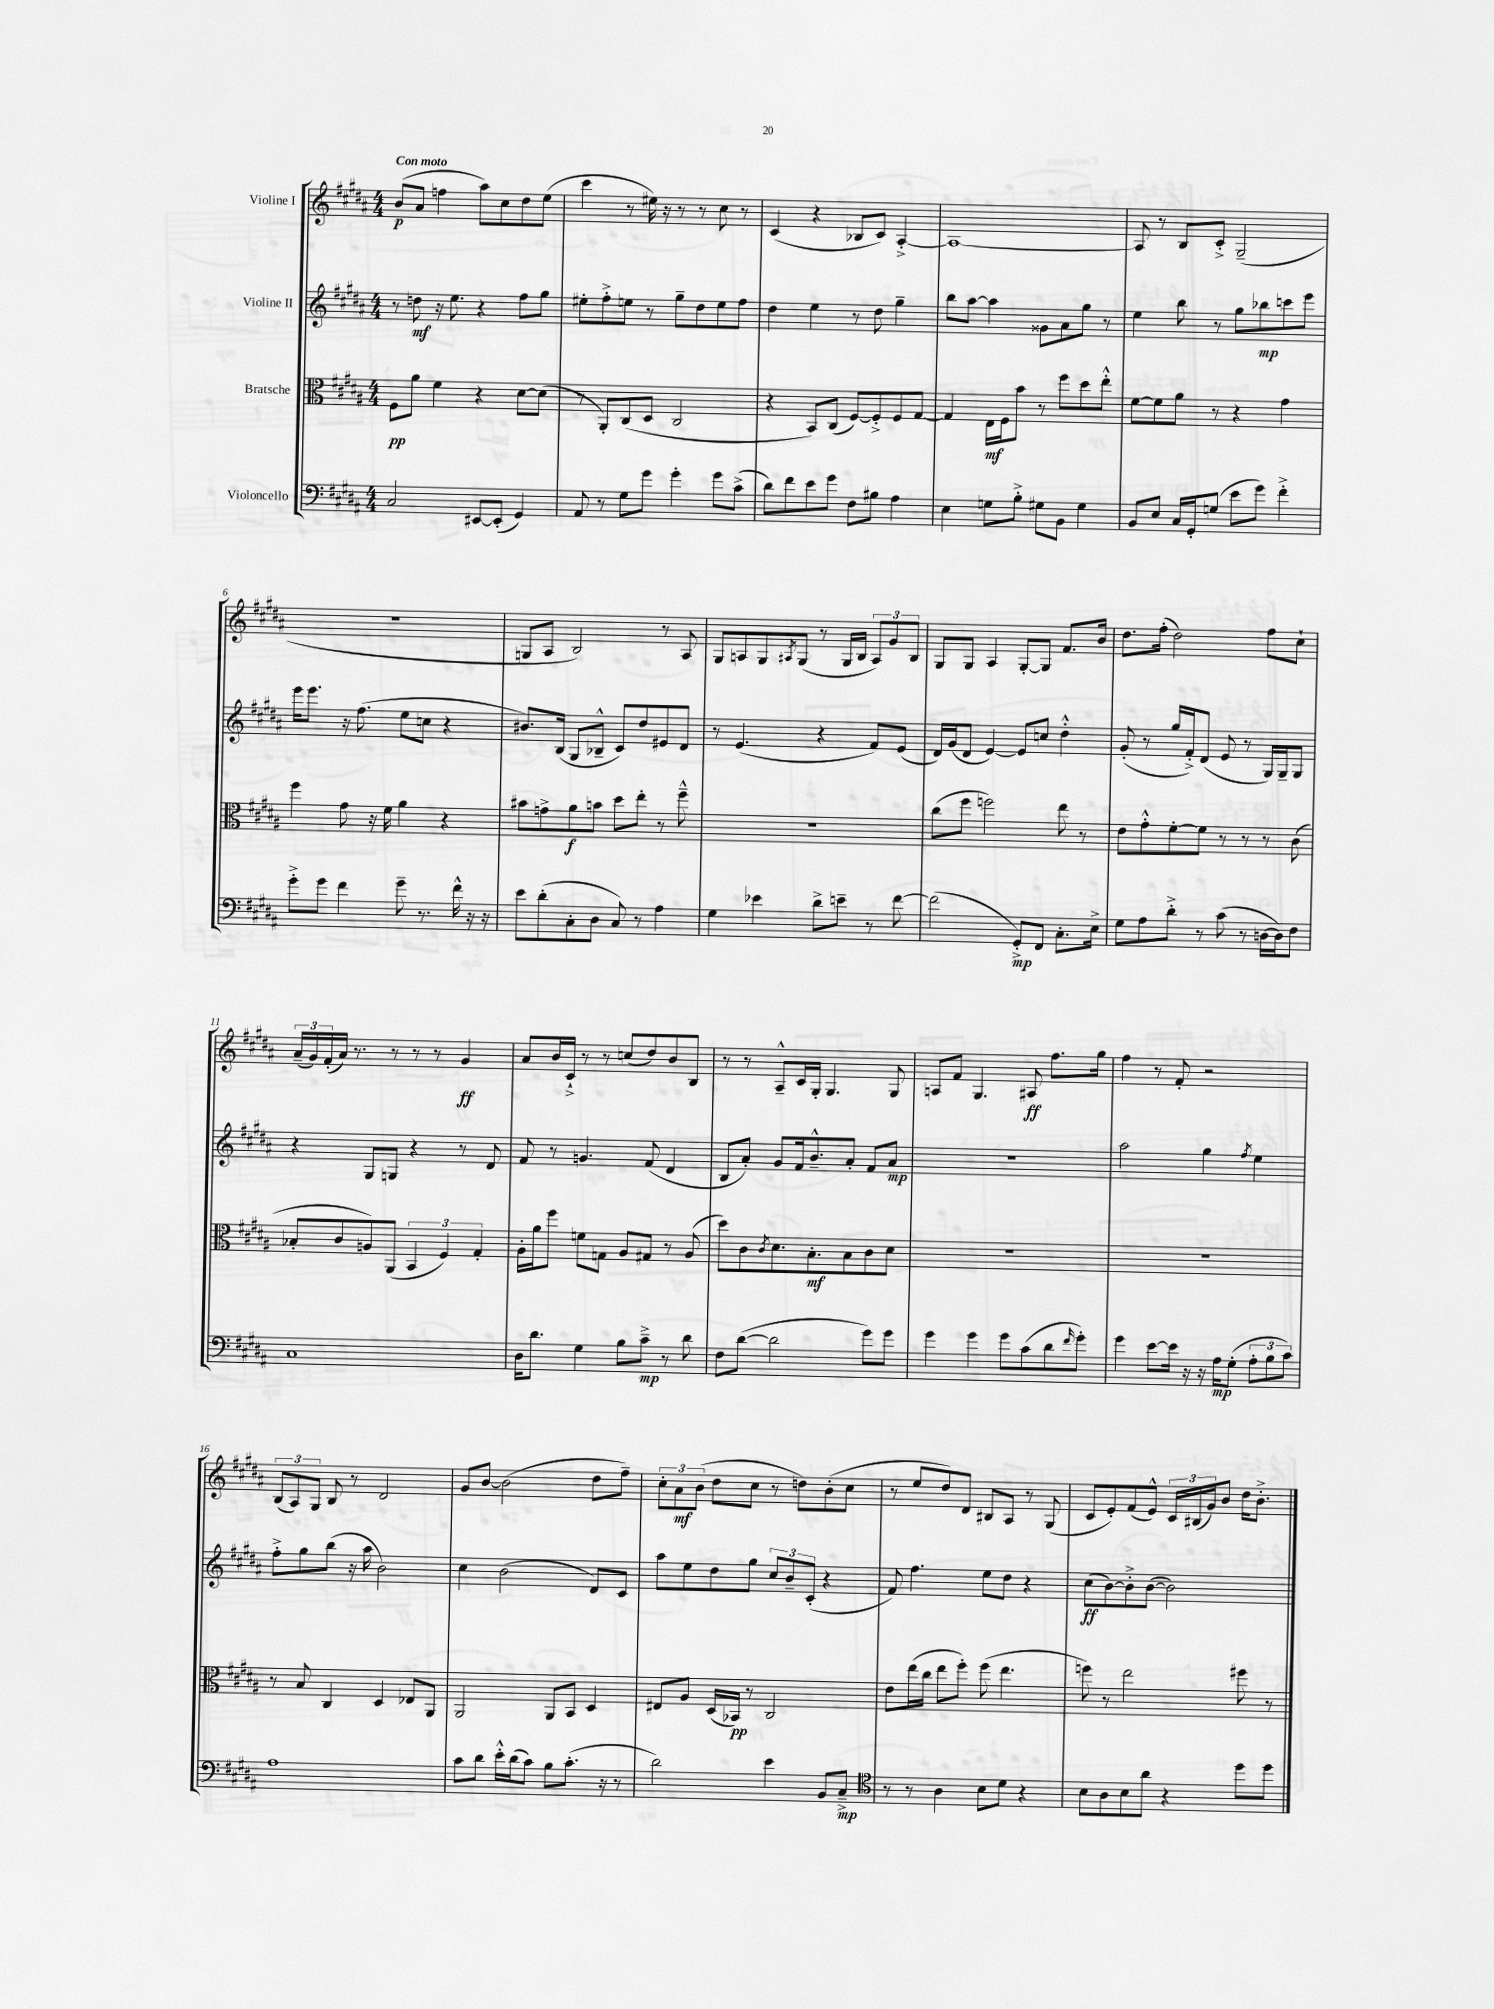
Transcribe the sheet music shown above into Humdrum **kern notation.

**kern	**kern	**kern	**kern
*staff4	*staff3	*staff2	*staff1
*clefF4	*clefC3	*clefG2	*clefG2
*k[f#c#g#d#a#]	*k[f#c#g#d#a#]	*k[f#c#g#d#a#]	*k[f#c#g#d#a#]
*M4/4	*M4/4	*M4/4	*M4/4
2C#	8F#	8r	(8b
.	8a#	8dd	8a#
.	4f#	16r	4ff
.	.	8.ee	.
[8EE#	4r	4r	8aa#)
(8EE#']	.	.	8cc#
4GG#)	[8d#	8ff#	8dd#
.	(8d#]	8gg#	(8ee
=	=	=	=
8AA#	8r	8ee#'	4ccc#
8r	8AA#')	8ff#'^	.
8G#	(8C#	8ee	8r
8g#	8D#	8r	16ee#)
.	.	.	16r
4g#'	2C#	8gg#~	8r
.	.	8dd#	8r
8g#	.	8ee	8cc#
(8c#^	.	8ff#	8r
=	=	=	=
8d#)	4r	4dd#	(4c#
8f#	.	.	.
8e	8BB)	4ee	4r
8g#	(8C#	.	.
8F#	[8F#)	8r	8B-
8B#	8F#'^]	8dd#	8c#)
4A#	8F#	4gg#~	[4A#'^
.	[8G#	.	.
=	=	=	=
4E	4G#]	8bb	1A#_
.	.	[8aa#	.
8G	16E	4aa#]	.
.	16F#	.	.
8B'^	8b	.	.
8G#	8r	8g##	.
8BB	8ff#	8a#	.
4G#	8dd#	8gg#	.
.	8ee'^^	8r	.
=	=	=	=
8BB	[8f#	4ee	8A#]
8E	8f#]	.	8r
16C#	8a#	8bb	8B
16GG#'	.	.	.
(8G	8r	8r	8c#'^
8e	4r	8gg#	(2G#~
8g#)	.	8bb-	.
4f#'^	4g#	8ccc	.
.	.	8eee	.
=	=	=	=
8g#'^	4ff#	16eee	1r
.	.	8.eee	.
8g#	.	.	.
4f#	8g#	16r	.
.	.	(8.ff#	.
.	16r	.	.
.	16f#	.	.
8g#~	4a#	8ee	.
8.r	.	8cc	.
.	4r	4r	.
16f#^^	.	.	.
16r	.	.	.
16r	.	.	.
=	=	=	=
8e	8b#	8.b#)	8G
(8d#'	8g^	.	8A#
.	.	(16B	.
8C#'	8a#	8G#	2B)
8D#	8b	8B-~^^	.
8C#)	8dd#	8c#)	.
8r	8ee'	8dd#	.
4A#	8r	8e#	8r
.	8ff#~^^	8d#	8A#
=	=	=	=
4G#	1r	8r	8G#
.	.	(4.e	8A
4e-	.	.	8G#
.	.	.	8qA#
.	.	.	(8G#
8d#^	.	4r	8r
8e~	.	.	16G#
.	.	.	16B
8r	.	8f#)	12A#)
.	.	.	12g#
[8f#	.	(8e	.
.	.	.	12B
=	=	=	=
(2f#]	(8cc#	16d#)	8G#
.	.	(16g#	.
.	8ff#	8d#	8G#
.	2ff)	[4e)	4A#
8GG#'^)	.	8e]	[8G#'
8FF#	.	8cc	8G#]
8.C#'	8ee	4dd#'^^	8.f#
.	8r	.	.
16E^	.	.	16b
=	=	=	=
8G#	8e	(8g#'	8.dd#
8A#	8g#'^^	8r	.
.	.	.	(16ff#'
8d#'^	[8f#'	16gg#	2dd#)
.	.	16f#'^)	.
8r	8f#]	(8d#	.
(8c#	8r	8e	.
8r	8r	8r	.
[16D	8r	16G#)	8ff#
16D])	.	16G#~	.
8F#	(8c#	8G#	8cc#`
=	=	=	=
1C#	8B-'	4r	(24a#~
.	.	.	24g#)
.	.	.	(24f#'
.	8c#	.	16a#)
.	.	.	8.r
.	8A)	8G#	.
.	(8AA#	8G	8r
.	6BB	4r	8r
.	.	.	8r
.	6F#)	.	.
.	.	8r	4g#
.	6G#'	.	.
.	.	8d#	.
=	=	=	=
16D#	16A#'	8f#	8a#
8.d#	16a#	.	.
.	8ff#	8r	16b
.	.	.	16c#`^
4G#	8f	4.g	8r
.	8G	.	8r
8B	8A#	.	(8cc
8c#~^	8G#	(8f#	8dd#)
8r	8r	4d#	8b
8d#	(8A#	.	8B
=	=	=	=
8F#	8dd#)	8B	8r
([8d#	8c#	8a#')	8r
.	8qc#	.	.
2d#]	8.d#	8g#	8A#~^^
.	.	16f#	16c#
.	8.B'	8.b~^^	16G#'
.	.	.	4.G#
.	8B	8a#'	.
8g#)	8c#	8f#	.
8g#	8d#	8a#	8G#
=	=	=	=
4g#	1r	1r	8A
.	.	.	8f#
4g#	.	.	4.G#
8g#	.	.	.
(8c#	.	.	8A#
8d#	.	.	8.ff#
16qqf#	.	.	.
8g#')	.	.	.
.	.	.	16gg#
=	=	=	=
4g#	1r	2aa#	4ff#
[8e	.	.	8r
16e]	.	.	8f#'
16r	.	.	.
16r	.	4gg#	2r
16A#	.	.	.
(8G#'	.	.	.
.	.	8qff#	.
12A#'	.	4ee	.
12B	.	.	.
12c#)	.	.	.
=	=	=	=
1A#	8r	8ff#'^	(12B
.	.	.	12A#)
.	8B	8gg#	.
.	.	.	12G#
.	4C#	(8bb	8B
.	.	16r	8r
.	.	16aa#	.
.	4D#	2b)	2d#
.	8E-	.	.
.	8AA#	.	.
=	=	=	=
8c#	2AA#	4cc#	8g#
8d#	.	.	[8b
16e'^^	.	(2b	(2b]
(16d#	.	.	.
8c#)	.	.	.
8B	8AA#	.	.
(8.c#'	8BB	.	.
.	4D#	8d#)	8dd#
16r	.	.	.
8r	.	8c#	8ff#~)
=	=	=	=
2d#)	8E#	8aa#	12cc#'
.	.	.	12a#
.	8A#	8ee	.
.	.	.	(12b
.	(16D#	8dd#	8dd#
.	16BB-)	.	.
.	8r	8gg#	8cc#
4e	2C#	12cc#	8r
.	.	12b~	.
.	.	.	8dd)
.	.	(12c#'	.
8BB	.	4r	(8b'
8C#~^	.	.	8cc#
=	=	=	=
*clefC4	*	*	*
8r	8e	8f#)	8r
8r	(16ee	4.ff#	8ee
.	16cc#	.	.
4A#	8ee	.	8dd#)
.	8ff#')	.	8d#
8B	(8ff#	8ee	8B#
8d#	4.ee	8dd#	8A#
4r	.	4r	8r
.	.	.	(8G#
=	=	=	=
8B	8ff)	(8cc#	8c#
8A#	8r	[8b)	8e')
8B	2ee	8b'^]	(8f#
8a#	.	([8b	8e^^)
4r	.	2b])	24c#
.	.	.	(24B#
.	.	.	24g#)
.	.	.	8b
8dd#	8ff#	.	16dd#
.	.	.	8.b'^
8dd#	8r	.	.
==	==	==	==
*-	*-	*-	*-
